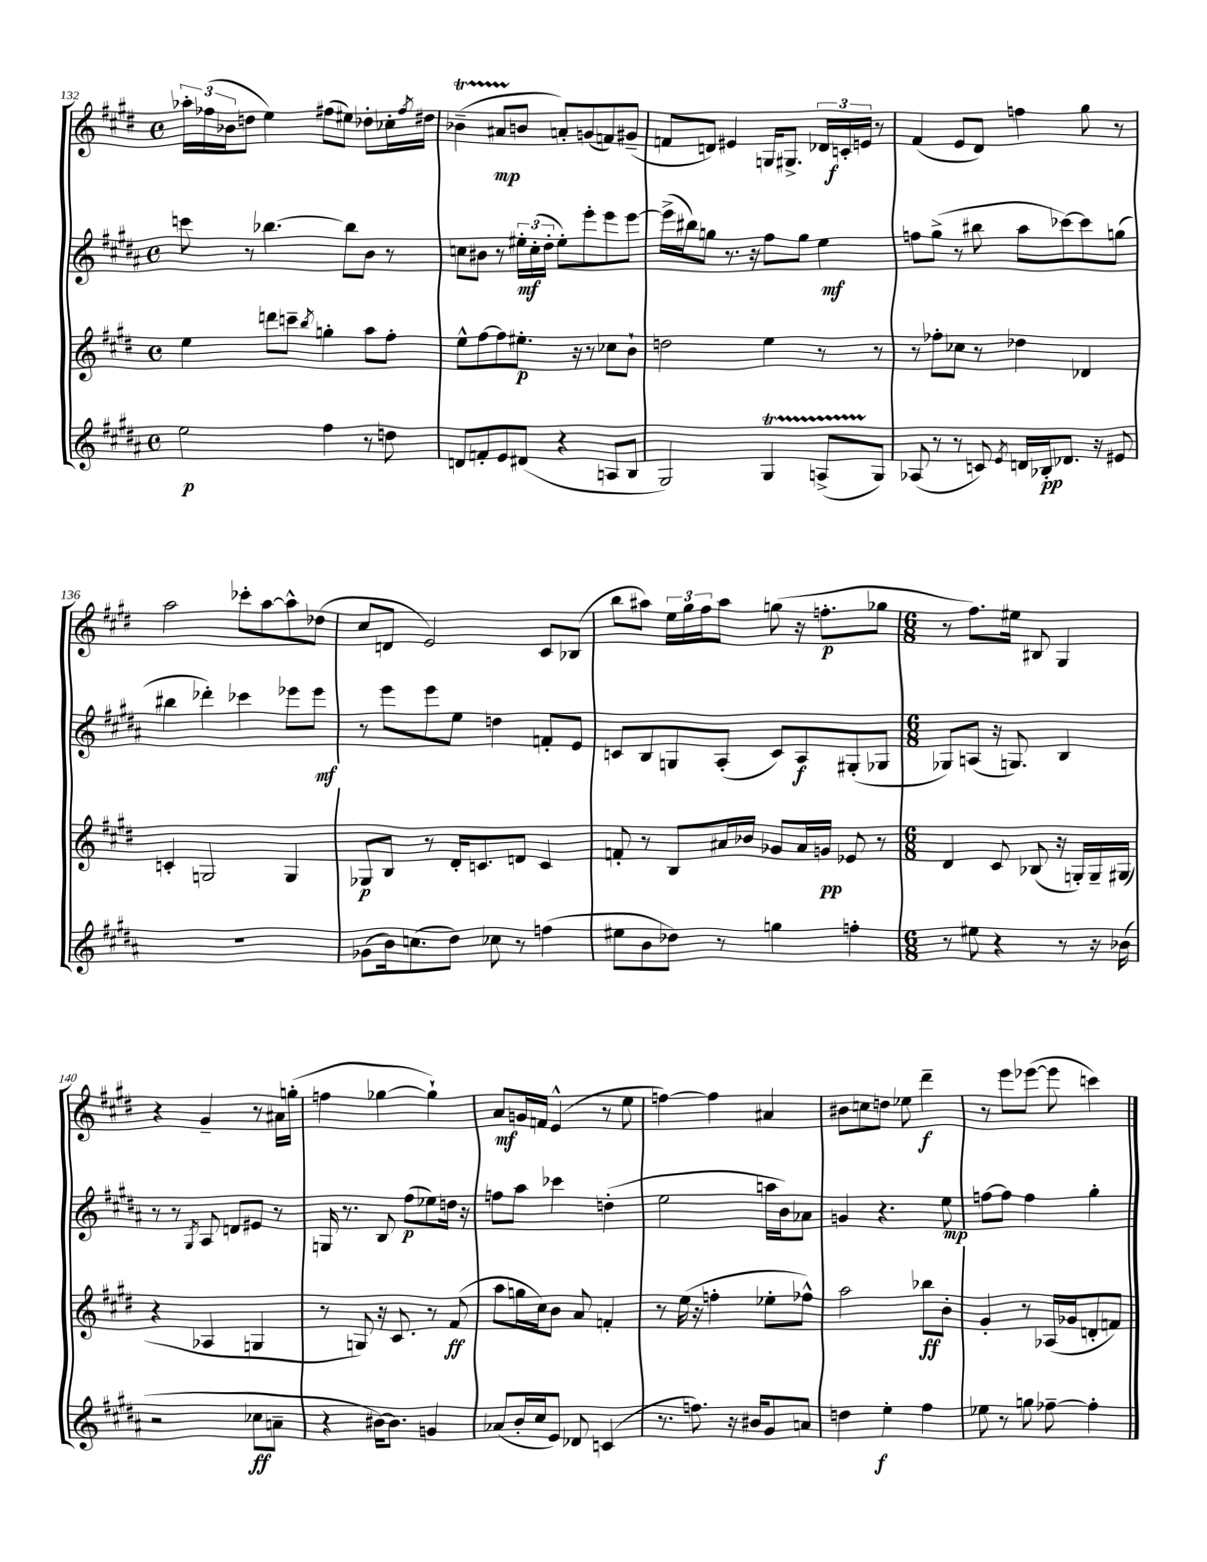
<<
\new StaffGroup <<
\new Staff = "s0" {
    \clef treble \key e \major \defaultTimeSignature \time 4/4
    \tuplet 3/2 { aes''16-. fes''16( bes'16 } d''8 e''4) fis''8( eis''8) des''8-. ces''16-. \acciaccatura { fis''8 } dis''16 |
    bes'4--\startTrillSpan( ais'8\mp b'8\stopTrillSpan a'8-.) g'8( f'8) gis'8--( |
    f'8 d'8) eis'4 g16 gis8.-> \tuplet 3/2 { des'16 c'16-.\f e'16 } r8 |
    fis'4( e'8 dis'8) f''4 gis''8 r8 |
    a''2 ces'''8-. a''8~ a''8-^ des''8( |
    cis''8 d'8 e'2) cis'8 bes8( |
    b''8 ais''8) \tuplet 3/2 { e''16 gis''16 fis''16 } ais''8 g''8( r16 f''8.-.\p ges''8 |
    \numericTimeSignature \time 6/8 r8 fis''8.) eis''16 bis8 gis4 |
    r4 gis'4-- r8 ais'16 g''16-.( |
    f''4 ges''4~ ges''4-!) |
    a'8\mf g'16 f'16 e'4-^( r8 e''8 |
    f''4~) f''4 ais'4 |
    bis'8 c''8 d''8 ees''8 dis'''4--\f |
    r8 e'''8 ees'''8~( ees'''8 c'''4) \bar "|." |
}
\new Staff = "s1" {
    \clef treble \key b \major \defaultTimeSignature \time 4/4
    c'''8 r8 bes''4.~ bes''8 b'8 r8 |
    c''8 bis'8 r8 \tuplet 3/2 { eis''16-.\mf c''16-.( dis''16-. } eis''8-.) e'''8-. e'''8 e'''8~ |
    e'''16->( bis''16) g''8 r8. r16 fis''8 g''8 e''4\mf |
    f''8 gis''8->( r8 bis''8 ais''8 ces'''8~) ces'''8 g''8( |
    bis''4 des'''4-.) ces'''4 ees'''8 ees'''8\mf |
    r8 e'''8 e'''8 e''8 d''4 f'8-. e'8 |
    c'8 b8 g8 ais8-.( c'8) ais8\f gis8-.( ges8 |
    \numericTimeSignature \time 6/8 ges8) a8( r16 g8.) b4 |
    r8 r8 \acciaccatura { gis8 } ais8 d'8 eis'8 r8 |
    g16 r8. b8 fis''8\p( ees''8) d''16 r16 |
    f''8 ais''8 ces'''4 d''4-.( |
    e''2 a''16 b'16) aes'8 |
    g'4 r4. e''8\mp |
    f''8~ f''8 f''4 gis''4-. \bar "|." |
}
\new Staff = "s2" {
    \clef treble \key e \major \defaultTimeSignature \time 4/4
    e''4 d'''8 c'''8-- \acciaccatura { b''8 } g''4-. a''8 fis''8-. |
    e''8-^ fis''8~ fis''8 eis''8.-.\p r16 r8 ces''8 b'8-! |
    d''2 e''4 r8 r8 |
    r8 fes''8-. ces''8 r8 des''4 des'4 |
    c'4-. g2 g4 |
    ges8\p b8 r8 dis'16-. c'8. d'8 c'4 |
    f'8-. r8 b8 ais'16 bes'16 ges'8 ais'16 g'16\pp ees'8 r8 |
    \numericTimeSignature \time 6/8 dis'4 cis'8 bes8( r16 g16-.) g16-- gis16( |
    r4 aes4 g4 |
    r8 g8) r16 cis'8. r8 fis'8\ff( |
    a''8 g''16 cis''16) b'8 a'8 f'4-. |
    r8 e''16( r16 f''4-. ees''8-. fes''8-^) |
    a''2 bes''8\ff b'8-. |
    gis'4-. r8 aes16( ges'16 d'8-. f'8) \bar "|." |
}
\new Staff = "s3" {
    \clef treble \key b \major \defaultTimeSignature \time 4/4
    e''2\p fis''4 r8 d''8 |
    d'8 f'8-. e'8 dis'8( r4 a8 b8 |
    gis2) gis4\startTrillSpan a8->( gis8\stopTrillSpan) |
    aes8( r8 r8 c'8) \acciaccatura { e'8 } d'16 bes16-.\pp des'8. r16 eis'8 |
    R1 |
    ges'8( b'16) c''8.( dis''8) ces''8 r8 f''4( |
    eis''8 b'8 des''8) r8 g''4 f''4-. |
    \numericTimeSignature \time 6/8 r8 eis''8 r4 r8 r16 bes'16( |
    r2 ces''8\ff a'8-- |
    r4 bis'16~) bis'8. g'4 |
    aes'8( b'16-. cis''16 e'8) des'8 c'4( |
    r8. f''8.) r16 bis'16 gis'8 a'8 |
    d''4 e''4-.\f fis''4 |
    ees''8 r8 g''8 fes''8~-- fes''4-. \bar "|." |
}
>>
>>
\layout { \context { \Score currentBarNumber = #132 } }
